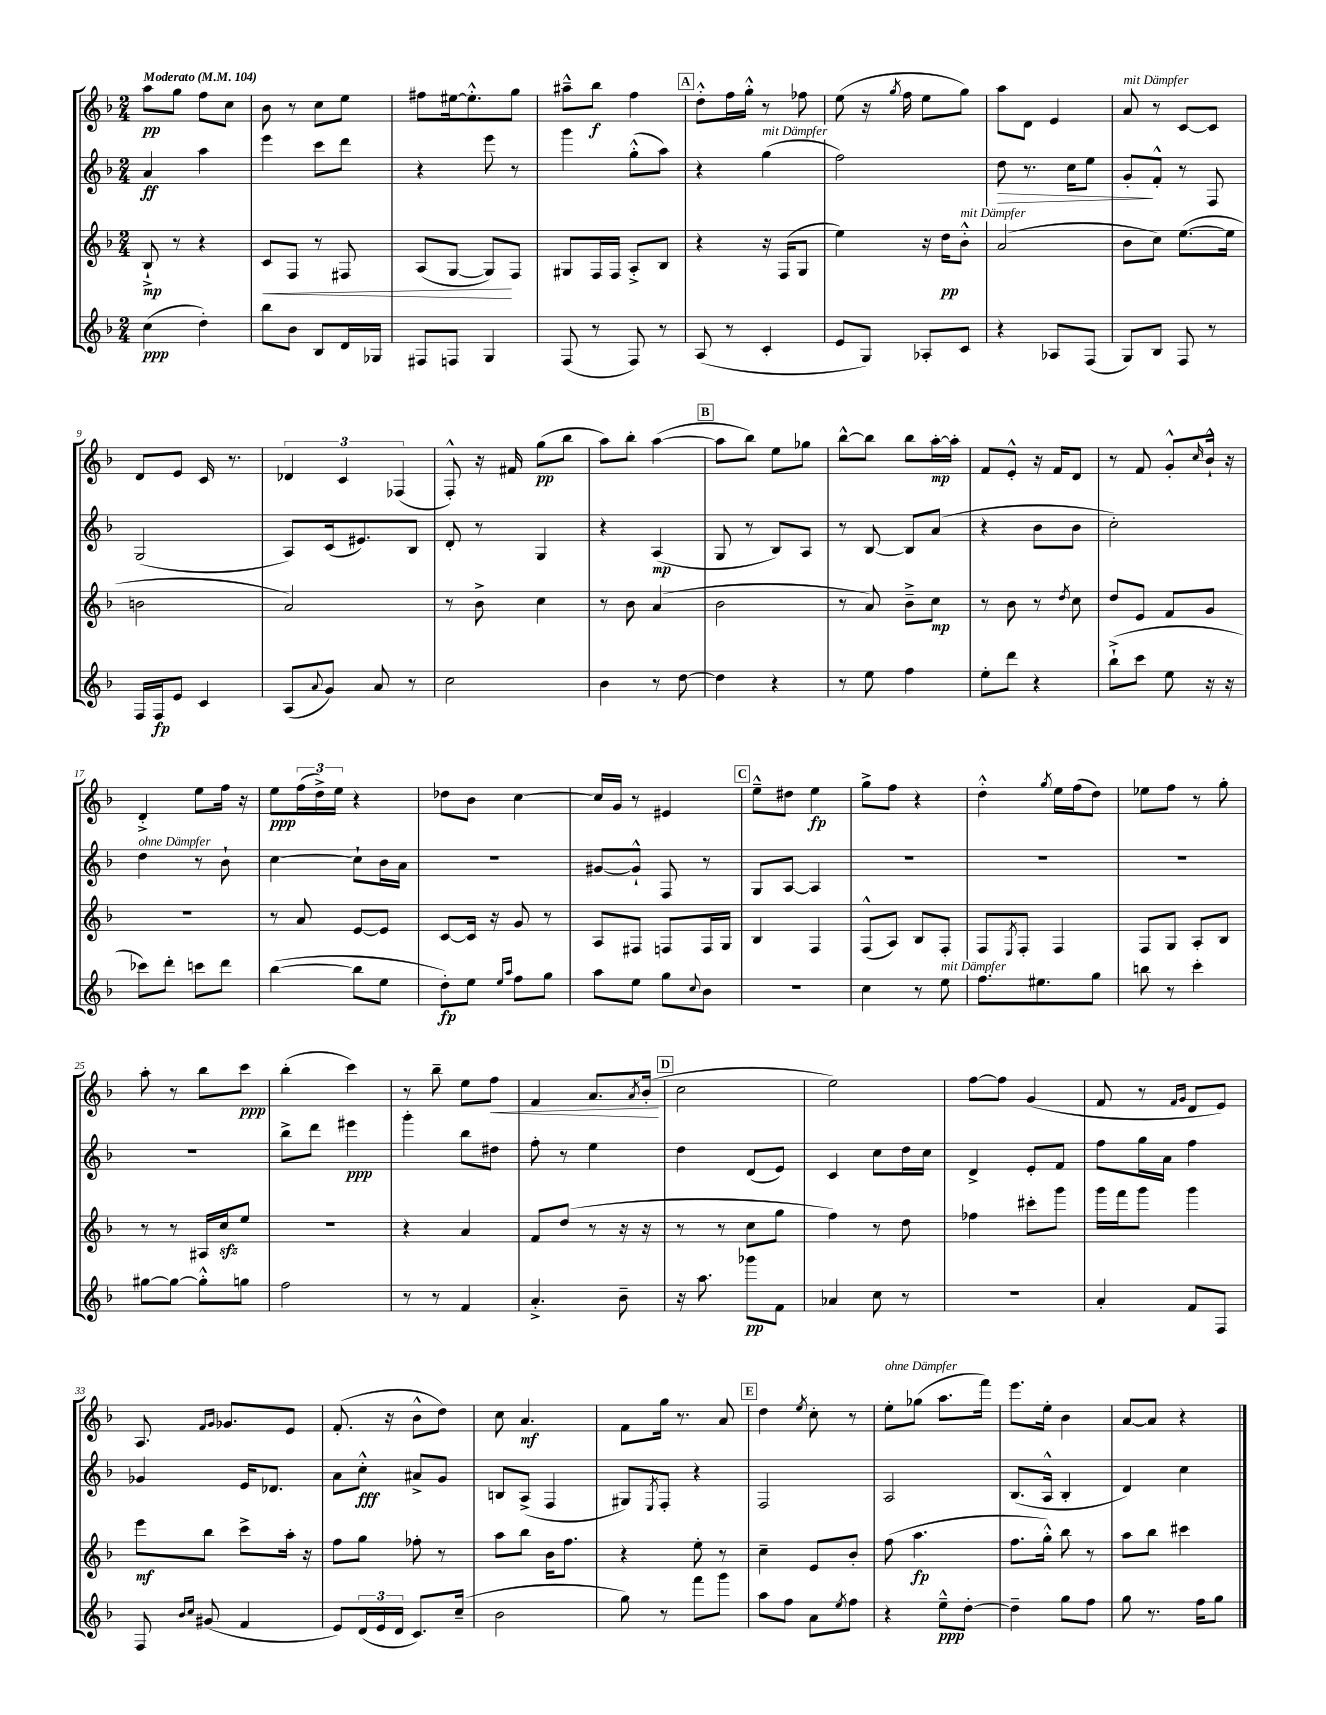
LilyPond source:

<<
\new StaffGroup <<
\new Staff = "s0" {
    \clef treble \key f \major \numericTimeSignature \time 2/4 \tempo "Moderato" 4 = 104
    a''8\pp g''8 f''8 c''8 |
    bes'8 r8 c''8 e''8 |
    fis''8 eis''16~ eis''8.-.-^ g''8 |
    ais''8---^ bes''8\f f''4 |
    \mark \markup { \box "A" } d''8-.-^ f''16 g''16-.-^ r8 fes''8 |
    e''8( r16 \acciaccatura { g''8 } f''16 e''8 g''8) |
    a''8 d'8 e'4 |
    a'8^\markup { \italic "mit Dämpfer" } r8 c'8~ c'8 |
    d'8 e'8 c'16 r8. |
    \tuplet 3/2 { des'4 c'4 fes4( } |
    f8-.-^) r16 fis'16 g''8\pp( bes''8 |
    a''8) bes''8-. a''4~( |
    \mark \markup { \box "B" } a''8 bes''8) e''8 ges''8 |
    bes''8~-^ bes''8 bes''8 a''16~-.\mp a''16-. |
    f'8 e'8-.-^ r16 f'16 d'8 |
    r8 f'8 g'8-.-^ \grace { c''16 } bes'16-!-^ r16 |
    d'4-.-> e''8 f''16 r16 |
    e''8\ppp \tuplet 3/2 { f''16( d''16->) e''16 } r4 |
    des''8 bes'8 c''4~ |
    c''16 g'16 r8 eis'4 |
    \mark \markup { \box "C" } e''8---^ dis''8 e''4\fp |
    g''8-> f''8 r4 |
    d''4-.-^ \acciaccatura { g''8 } e''16 f''16( d''8) |
    ees''8 f''8 r8 g''8-. |
    a''8-. r8 bes''8 c'''8\ppp |
    bes''4-.( c'''4) |
    r8 bes''8-- e''8 f''8\< |
    f'4 a'8. \acciaccatura { a'8 } bes'16-.\!( |
    \mark \markup { \box "D" } c''2 |
    e''2) |
    f''8~ f''8 g'4( |
    f'8 r8 \grace { f'16 g'16 } d'8 e'8) |
    a8. \grace { f'16 g'16 } ges'8. e'8 |
    f'8.-.( r16 bes'8-^ d''8) |
    c''8 a'4.\mf |
    f'8 g''16 r8. a'8 |
    \mark \markup { \box "E" } d''4 \acciaccatura { e''8 } c''8-. r8 |
    e''8-.^\markup { \italic "ohne Dämpfer" } ges''8( a''8. f'''16) |
    e'''8. e''16-. bes'4 |
    a'8~ a'8 r4 \bar "|." |
}
\new Staff = "s1" {
    \clef treble \key f \major \numericTimeSignature \time 2/4
    a'4\ff a''4 |
    e'''4 c'''8 d'''8 |
    r4 e'''8 r8 |
    g'''4 g''8-.-^( a''8) |
    \mark \markup { \box "A" } r4 g''4^\markup { \italic "mit Dämpfer" }( |
    f''2) |
    d''8\> r8. c''16 e''8 |
    g'8-.\! f'8-.-^ r8 f8 |
    g2( |
    a8) c'16( eis'8.) bes8 |
    d'8-. r8 g4 |
    r4 a4\mp( |
    \mark \markup { \box "B" } g8 r8 bes8) a8 |
    r8 bes8~ bes8 a'8( |
    r4 bes'8 bes'8 |
    c''2-.) |
    d''4^\markup { \italic "ohne Dämpfer" } r8 bes'8-! |
    c''4~ c''8-! bes'16 a'16 |
    R2 |
    gis'8~ gis'8-!-^ f8 r8 |
    \mark \markup { \box "C" } g8 a8~ a4 |
    R2 |
    R2 |
    R2 |
    R2 |
    bes''8-> d'''8 eis'''4\ppp |
    g'''4-. bes''8 dis''8 |
    f''8-. r8 e''4 |
    \mark \markup { \box "D" } d''4 d'8( e'8) |
    c'4 c''8 d''16 c''16 |
    d'4-> e'8-. f'8 |
    f''8 g''16 a'16 f''4 |
    ges'4 e'16 des'8. |
    a'8 c''8-.-^\fff ais'8-> g'8 |
    b8 a8->( f4 |
    gis8) \acciaccatura { e8 } f8-. r4 |
    \mark \markup { \box "E" } f2 |
    a2 |
    bes8.( a16-^ bes4-. |
    d'4) c''4 \bar "|." |
}
\new Staff = "s2" {
    \clef treble \key f \major \numericTimeSignature \time 2/4
    bes8-!->\mp r8 r4 |
    c'8\< f8 r8 fis8 |
    a8( g8~ g8\!) f8 |
    gis8 f16 f16 a8-.-> bes8 |
    \mark \markup { \box "A" } r4 r16 f16( g8 |
    e''4) r16 d''16\pp bes'8-.-^^\markup { \italic "mit Dämpfer" } |
    a'2( |
    bes'8 c''8) e''8.~( e''16 |
    b'2 |
    a'2) |
    r8 bes'8-> c''4 |
    r8 bes'8 a'4( |
    \mark \markup { \box "B" } bes'2 |
    r8 a'8) bes'8---> c''8\mp |
    r8 bes'8 r8 \acciaccatura { d''8 } c''8 |
    d''8 e'8 f'8 g'8 |
    r2 |
    r8 a'8 e'8~ e'8 |
    c'8~ c'16 r16 g'8 r8 |
    a8 fis8 f8 f16 g16 |
    \mark \markup { \box "C" } bes4 f4 |
    f8-^( a8) bes8 f8-. |
    f8 \acciaccatura { e8 } f8-. f4 |
    f8 g8 a8-. bes8 |
    r8 r8 ais16 c''16\sfz e''8 |
    R2 |
    r4 a'4 |
    f'8 d''8( r8 r16 r16 |
    \mark \markup { \box "D" } r8 r8 c''8 g''8 |
    f''4) r8 d''8 |
    fes''4 cis'''8-. g'''8 |
    g'''16 f'''16 g'''8 g'''4 |
    e'''8\mf bes''8 c'''8-> a''16-. r16 |
    f''8 g''8 fes''8-. r8 |
    a''8 bes''8 bes'16 f''8. |
    r4 e''8-. r8 |
    \mark \markup { \box "E" } c''4-- e'8 bes'8-. |
    f''8( a''4.\fp |
    f''8. g''16-.-^) bes''8 r8 |
    a''8 bes''8 cis'''4 \bar "|." |
}
\new Staff = "s3" {
    \clef treble \key f \major \numericTimeSignature \time 2/4
    c''4\ppp( d''4-.) |
    bes''8 bes'8 bes8 d'16 ges16 |
    fis8 f8 g4 |
    f8( r8 f8) r8 |
    \mark \markup { \box "A" } a8( r8 c'4-. |
    e'8 g8) aes8-. c'8 |
    r4 aes8 f8( |
    g8) bes8 f8 r8 |
    f16 f16\fp e'8 c'4 |
    a8( \appoggiatura { a'8 } g'8) a'8 r8 |
    c''2 |
    bes'4 r8 d''8~ |
    \mark \markup { \box "B" } d''4 r4 |
    r8 e''8 f''4 |
    e''8-. d'''8 r4 |
    bes''8-!->( c'''8 e''8 r16 r16 |
    ces'''8) d'''8-. c'''8 d'''8 |
    bes''4~( bes''8 e''8 |
    d''8-.\fp) e''8 \grace { e''16 a''16 } f''8 g''8 |
    a''8 e''8 g''8 \appoggiatura { c''8 } bes'8 |
    \mark \markup { \box "C" } r2 |
    c''4 r8 e''8^\markup { \italic "mit Dämpfer" } |
    f''8. eis''8. g''8 |
    b''8 r8 c'''4-. |
    gis''8~ gis''8~ gis''8-.-^ g''8 |
    f''2 |
    r8 r8 f'4 |
    a'4.-.-> bes'8-- |
    \mark \markup { \box "D" } r16 a''8. ges'''8\pp f'8 |
    aes'4 c''8 r8 |
    r2 |
    a'4-. f'8 f8 |
    f8 \grace { bes'16 c''16 } gis'8( f'4 |
    e'8) \tuplet 3/2 { d'16( e'16 d'16 } c'8.) c''16--( |
    bes'2 |
    g''8) r8 f'''8 g'''8 |
    \mark \markup { \box "E" } a''8 f''8 a'8 \acciaccatura { e''8 } f''8 |
    r4 e''8---^\ppp d''8~-. |
    d''4-- g''8 f''8 |
    g''8 r8. f''16 g''8 \bar "|." |
}
>>
>>
